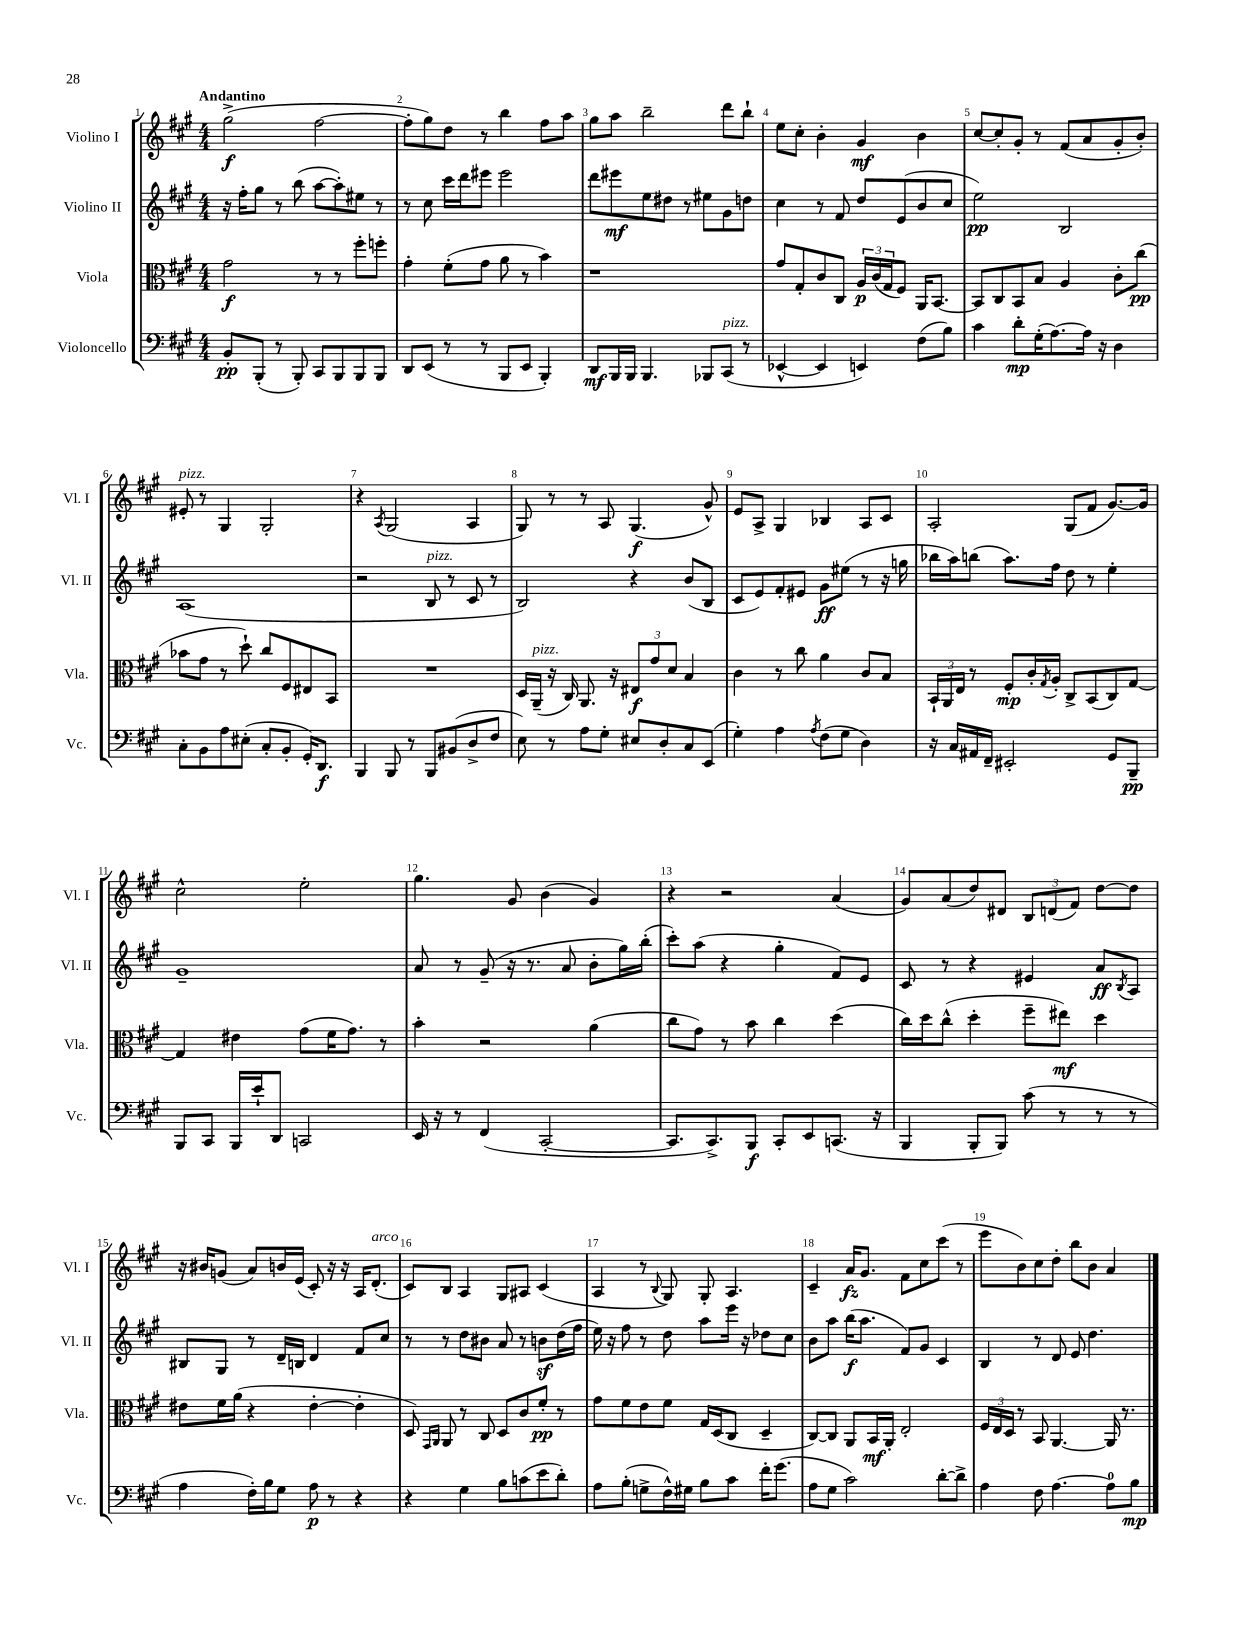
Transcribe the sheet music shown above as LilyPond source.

<<
\new StaffGroup <<
\new Staff = "s0" \with { instrumentName = "Violino I" shortInstrumentName = "Vl. I" } {
    \clef treble \key a \major \numericTimeSignature \time 4/4 \tempo "Andantino"
    gis''2->\f( fis''2~ |
    fis''8-. gis''8) d''8 r8 b''4 fis''8 a''8 |
    gis''8 a''8 b''2-- d'''8 b''8-! |
    e''8 cis''8-. b'4-. gis'4\mf b'4 |
    cis''8~ cis''8-. gis'8-. r8 fis'8( a'8 gis'8-. b'8-.) |
    eis'8-.^\markup { \italic "pizz." } r8 gis4 gis2-. |
    r4 \acciaccatura { a8 } gis2( a4 |
    gis8) r8 r8 a8 gis4.\f( gis'8-^) |
    e'8 a8-> gis4 bes4 a8 cis'8 |
    a2-. gis8( fis'8 gis'8.~) gis'16 |
    cis''2-^ e''2-. |
    gis''4. gis'8 b'4( gis'4) |
    r4 r2 a'4( |
    gis'8) a'8( d''8) dis'8 \tuplet 3/2 { b8 d'8( fis'8) } d''8~ d''8 |
    r16 bis'16 g'8( a'8) b'16 e'16( cis'8-.) r16 r16 a16 d'8.-.^\markup { \italic "arco" }( |
    cis'8) b8 a4 gis8 ais8 cis'4( |
    a4 r8 \appoggiatura { b8 } gis8) gis8-. a4. |
    cis'4-- a'16\fz gis'8. fis'8 cis''8 cis'''8( r8 |
    e'''8 b'8) cis''8 d''8-. b''8 b'8 a'4 \bar "|." |
}
\new Staff = "s1" \with { instrumentName = "Violino II" shortInstrumentName = "Vl. II" } {
    \clef treble \key a \major \numericTimeSignature \time 4/4
    r16 fis''16-. gis''8 r8 b''8( a''8~ a''8-.) eis''8 r8 |
    r8 cis''8 cis'''16 d'''16 eis'''8 eis'''2 |
    d'''8 eis'''8\mf e''8 dis''8 r8 eis''8 gis'8 d''8 |
    cis''4 r8 fis'8 d''8 e'8( b'8 cis''8 |
    e''2\pp) b2 |
    a1( |
    r2 b8^\markup { \italic "pizz." } r8 cis'8 r8 |
    b2) r4 b'8( b8 |
    cis'8 e'8) fis'8-. eis'8 gis'8\ff eis''8( r8 r16 g''16 |
    bes''16 a''16) b''8( a''8.) fis''16 d''8 r8 e''4-. |
    gis'1-- |
    a'8 r8 gis'8--( r16 r8. a'8 b'8-. gis''16) b''16-.( |
    cis'''8-.) a''8( r4 gis''4-. fis'8) e'8 |
    cis'8 r8 r4 eis'4 a'8\ff \acciaccatura { b8 } a8 |
    bis8 gis8 r8 d'16-- b16 d'4 fis'8 cis''8 |
    r8 r8 d''8 bis'8 a'8 r8 b'8\sf d''16( fis''16 |
    e''16) r16 fis''8 r8 d''8 a''8 e'''16 r16 des''8 cis''8 |
    b'8 a''8 b''16\f( a''8. fis'8) gis'8 cis'4 |
    b4 r8 d'8 e'8 d''4. \bar "|." |
}
\new Staff = "s2" \with { instrumentName = "Viola" shortInstrumentName = "Vla." } {
    \clef alto \key a \major \numericTimeSignature \time 4/4
    gis'2\f r8 r8 fis''8-. f''8-. |
    gis'4-. fis'8-.( gis'8 a'8 r8 b'4) |
    r1 |
    gis'8 gis8-. cis'8 cis8 \tuplet 3/2 { a16\p cis'16( gis16 } fis8) a,16 b,8.~ |
    b,8 cis8 b,8 b8 a4 cis'8-. cis''8\pp( |
    bes'8 gis'8 r8 d''8-!) cis''8 fis8 eis8 b,8 |
    R1 |
    d16 a,16--^\markup { \italic "pizz." }( r16 cis16) a,8. r16 \tuplet 3/2 { eis8\f gis'8 d'8 } b4 |
    cis'4 r8 cis''8 a'4 cis'8 b8 |
    \tuplet 3/2 { b,16-! a,16 e16 } r8 fis8-.\mp cis'16-. \acciaccatura { gis8 } a16-. cis8-> b,8( cis8) gis8~ |
    gis4 eis'4 gis'8( fis'16 gis'8.) r8 |
    b'4-. r2 a'4( |
    cis''8 gis'8) r8 b'8 cis''4 d''4( |
    cis''16) d''16 cis''8-^( d''4-. fis''8-- eis''8\mf) d''4 |
    eis'8 fis'16 a'16( r4 eis'4~-. eis'4-. |
    d8) \grace { gis,16 a,16 } a,8 r8 cis8 d8 cis'8 fis'8-.\pp r8 |
    gis'8 fis'8 e'8 fis'8 gis16 d16( cis8 d4-- |
    cis8~) cis8 a,8 b,16\mf a,16-. e2-. |
    \tuplet 3/2 { fis16 e16 d16 } r8 b,8 a,4.~ a,16 r8. \bar "|." |
}
\new Staff = "s3" \with { instrumentName = "Violoncello" shortInstrumentName = "Vc." } {
    \clef bass \key a \major \numericTimeSignature \time 4/4
    b,8-.\pp b,,8-.( r8 b,,8-.) cis,8 b,,8 b,,8 b,,8 |
    d,8 e,8( r8 r8 b,,8 e,8 b,,4-.) |
    d,8\mf b,,16 b,,16 b,,4. bes,,8 cis,8^\markup { \italic "pizz." }( r8 |
    ees,4~-^ ees,4 e,4) fis8( b8) |
    cis'4 d'8-.\mp gis16-.( a8.~) a16 r16 d4 |
    cis8-. b,8 a8 eis8-.( cis8-. b,8-. gis,16-.) d,8.\f |
    b,,4 b,,8 r8 b,,8 bis,8( d8-> fis8 |
    e8) r8 a8 gis8-. eis8 d8-. cis8 e,8( |
    gis4-.) a4 \acciaccatura { a8 } fis8( gis8 d4) |
    r16 cis16 ais,16 fis,16-- eis,2-. gis,8 b,,8--\pp |
    b,,8 cis,8 b,,16 e'16-! d,8 c,2 |
    e,16 r16 r8 fis,4( cis,2~-. |
    cis,8. cis,8.->) b,,8\f cis,8-. e,8 c,8.( r16 |
    b,,4 b,,8-. b,,8) cis'8( r8 r8 r8 |
    a4 fis16-.) b16 gis8 a8\p r8 r4 |
    r4 gis4 b8 c'8( e'8 d'8-.) |
    a8 b8-.( g8-> fis16-^) gis16 b8 cis'8 fis'16-. gis'8.( |
    a8 gis8 cis'2) d'8~-. d'8-> |
    a4 fis8 a4.~ a8-0 b8\mp \bar "|." |
}
>>
>>
\layout { \context { \Score \override BarNumber.break-visibility = ##(#f #t #t) barNumberVisibility = #all-bar-numbers-visible } }
